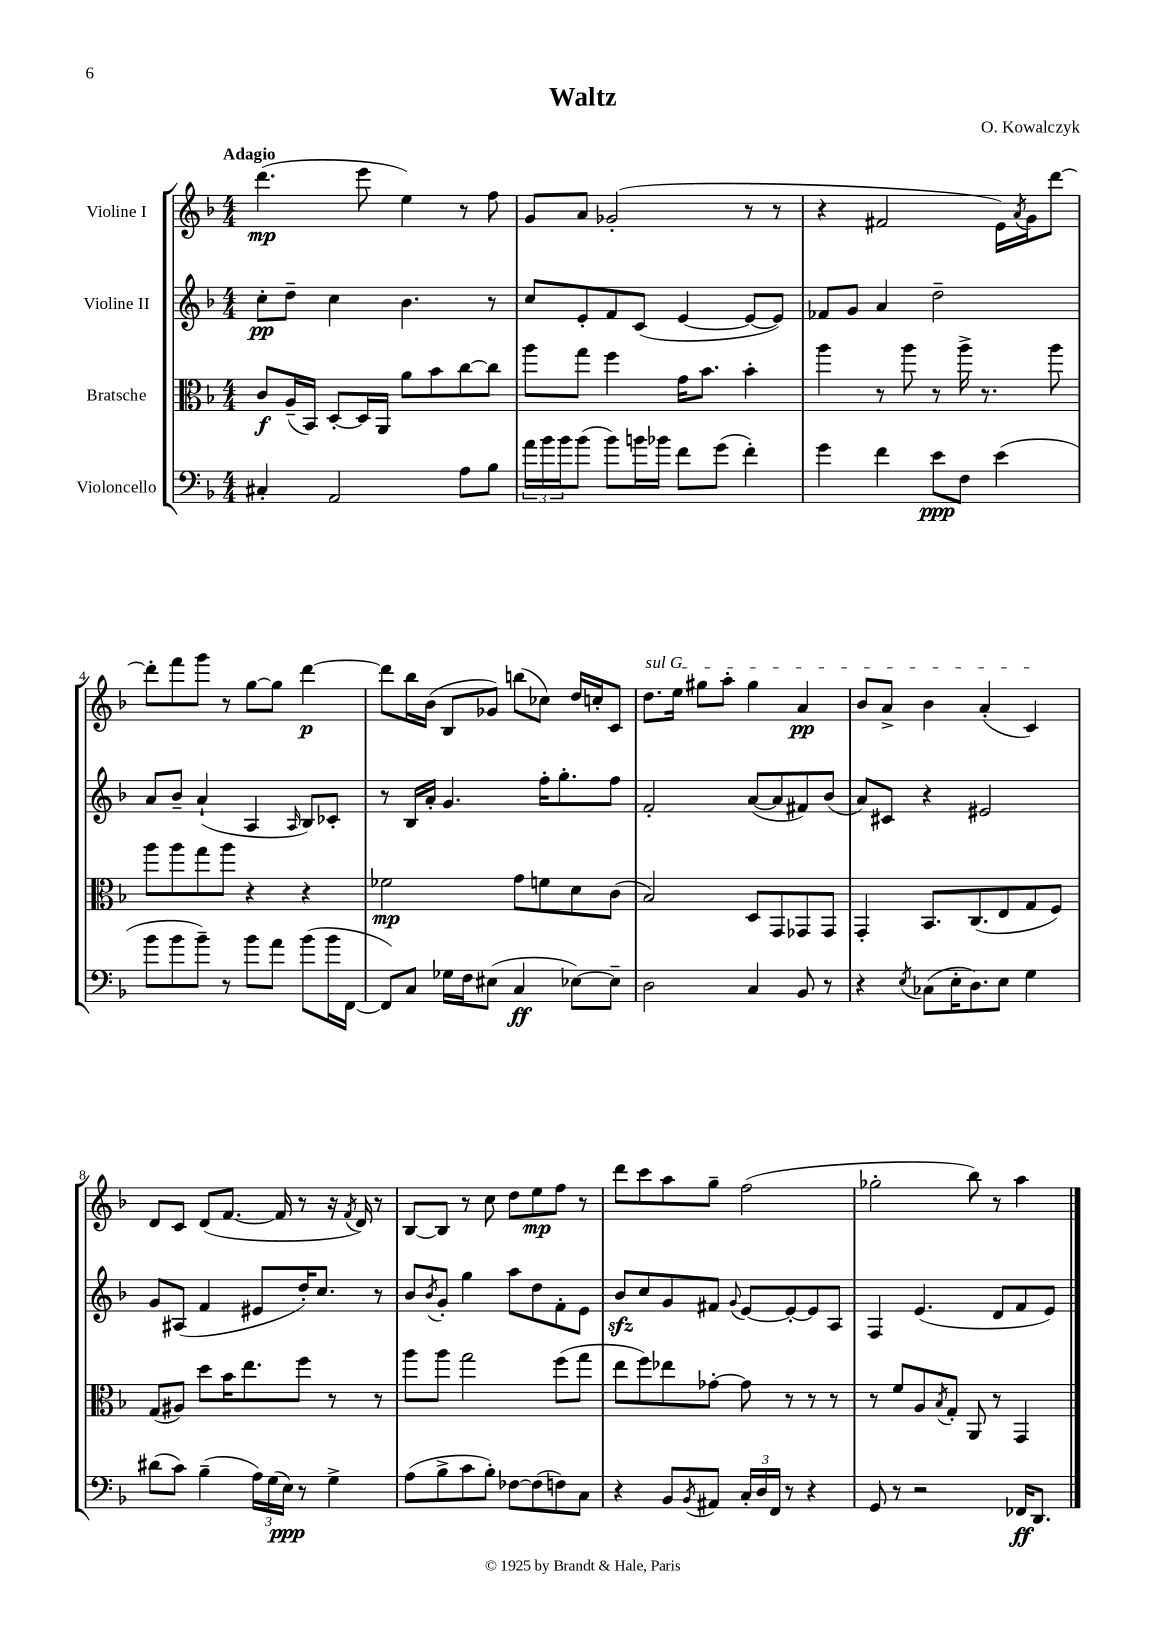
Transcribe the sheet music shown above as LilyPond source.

\header { title = "Waltz" composer = "O. Kowalczyk" }
<<
\new StaffGroup <<
\new Staff = "s0" \with { instrumentName = "Violine I" } {
    \clef treble \key f \major \numericTimeSignature \time 4/4 \tempo "Adagio"
    d'''4.\mp( e'''8 e''4) r8 f''8 |
    g'8 a'8 ges'2-.( r8 r8 |
    r4 fis'2 e'16) \acciaccatura { a'8 } g'16 d'''8~ |
    d'''8-. f'''8 g'''8 r8 g''8~ g''8 d'''4~\p |
    d'''8 bes''16 bes'16( bes8 ges'8) b''8( ces''8) d''16 c''16-. c'8 |
    \once \override TextSpanner.bound-details.left.text = \markup { \italic "sul G" } d''8.\startTextSpan e''16 gis''8 a''8-. gis''4 a'4\pp |
    bes'8 a'8-> bes'4 a'4-.( c'4\stopTextSpan) |
    d'8 c'8 d'8( f'8.~ f'16 r8 r16 \acciaccatura { f'8 } d'16) r8 |
    bes8~ bes8 r8 c''8 d''8 e''8\mp f''8 r8 |
    d'''8 c'''8 a''8 g''8-- f''2( |
    ges''2-. bes''8) r8 a''4 \bar "|." |
}
\new Staff = "s1" \with { instrumentName = "Violine II" } {
    \clef treble \key f \major \numericTimeSignature \time 4/4
    c''8-.\pp d''8-- c''4 bes'4. r8 |
    c''8 e'8-. f'8 c'8( e'4~ e'8~ e'8) |
    fes'8 g'8 a'4 d''2-- |
    a'8 bes'8-- a'4-!( a4 \grace { a16 } bes8) ces'8-. |
    r8 bes16 a'16-. g'4. f''16-. g''8.-. f''8 |
    f'2-. a'8~( a'8 fis'8) bes'8( |
    a'8) cis'8 r4 eis'2 |
    g'8 ais8( f'4 eis'8 d''16-.) c''8. r8 |
    bes'8 \acciaccatura { bes'8 } g'8-. g''4 a''8 d''8 f'8-. e'8 |
    bes'8\sfz c''8 g'8 fis'8 \appoggiatura { g'8 } e'8~ e'8~-. e'8 a8 |
    f4 e'4.( d'8 f'8 e'8) \bar "|." |
}
\new Staff = "s2" \with { instrumentName = "Bratsche" } {
    \clef alto \key f \major \numericTimeSignature \time 4/4
    c'8\f a16--( bes,16) d8~-. d16 a,16 a'8 bes'8 c''8~ c''8 |
    a''8 g''8 f''4 g'16 bes'8. bes'4-. |
    a''4 r8 a''8 r8 a''16-> r8. a''8 |
    a''8 a''8 g''8 a''8 r4 r4 |
    fes'2\mp g'8 f'8 d'8 c'8( |
    bes2) d8 g,8 ges,8 ges,8 |
    g,4-. bes,8. c8.( e8 g8 f8) |
    g8( ais8) d''8 bes'16 e''8. f''8 r8 r8 |
    a''8 a''8 g''2 f''8( g''8 |
    e''8 f''8) ees''8 ges'8~-. ges'8 r8 r8 r8 |
    r8 f'8 a8 \acciaccatura { bes8 } g8-. a,8 r8 g,4 \bar "|." |
}
\new Staff = "s3" \with { instrumentName = "Violoncello" } {
    \clef bass \key f \major \numericTimeSignature \time 4/4
    cis4-. a,2 a8 bes8 |
    \tuplet 3/2 { a'16 bes'16 bes'16 } bes'8( bes'8) b'16 bes'16 f'8 g'8( f'4-.) |
    g'4 f'4 e'8\ppp f8 e'4( |
    bes'8 bes'8 bes'8--) r8 bes'8 a'8 bes'8( bes'16 f,16~ |
    f,8) c8 ges16 f16 eis8( c4\ff ees8~) ees8-- |
    d2 c4 bes,8 r8 |
    r4 \acciaccatura { e8 } ces8( e16-. d8.) e8 g4 |
    dis'8( c'8) bes4--( \tuplet 3/2 { a16) g16( e16\ppp) } r8 g4-> |
    a8( bes8-> c'8 bes8-.) fes8~ fes8( f8) c8 |
    r4 bes,8 \acciaccatura { bes,8 } ais,8 \tuplet 3/2 { c16-. d16 f,16 } r8 r4 |
    g,8 r8 r2 fes,16\ff d,8. \bar "|." |
}
>>
>>
